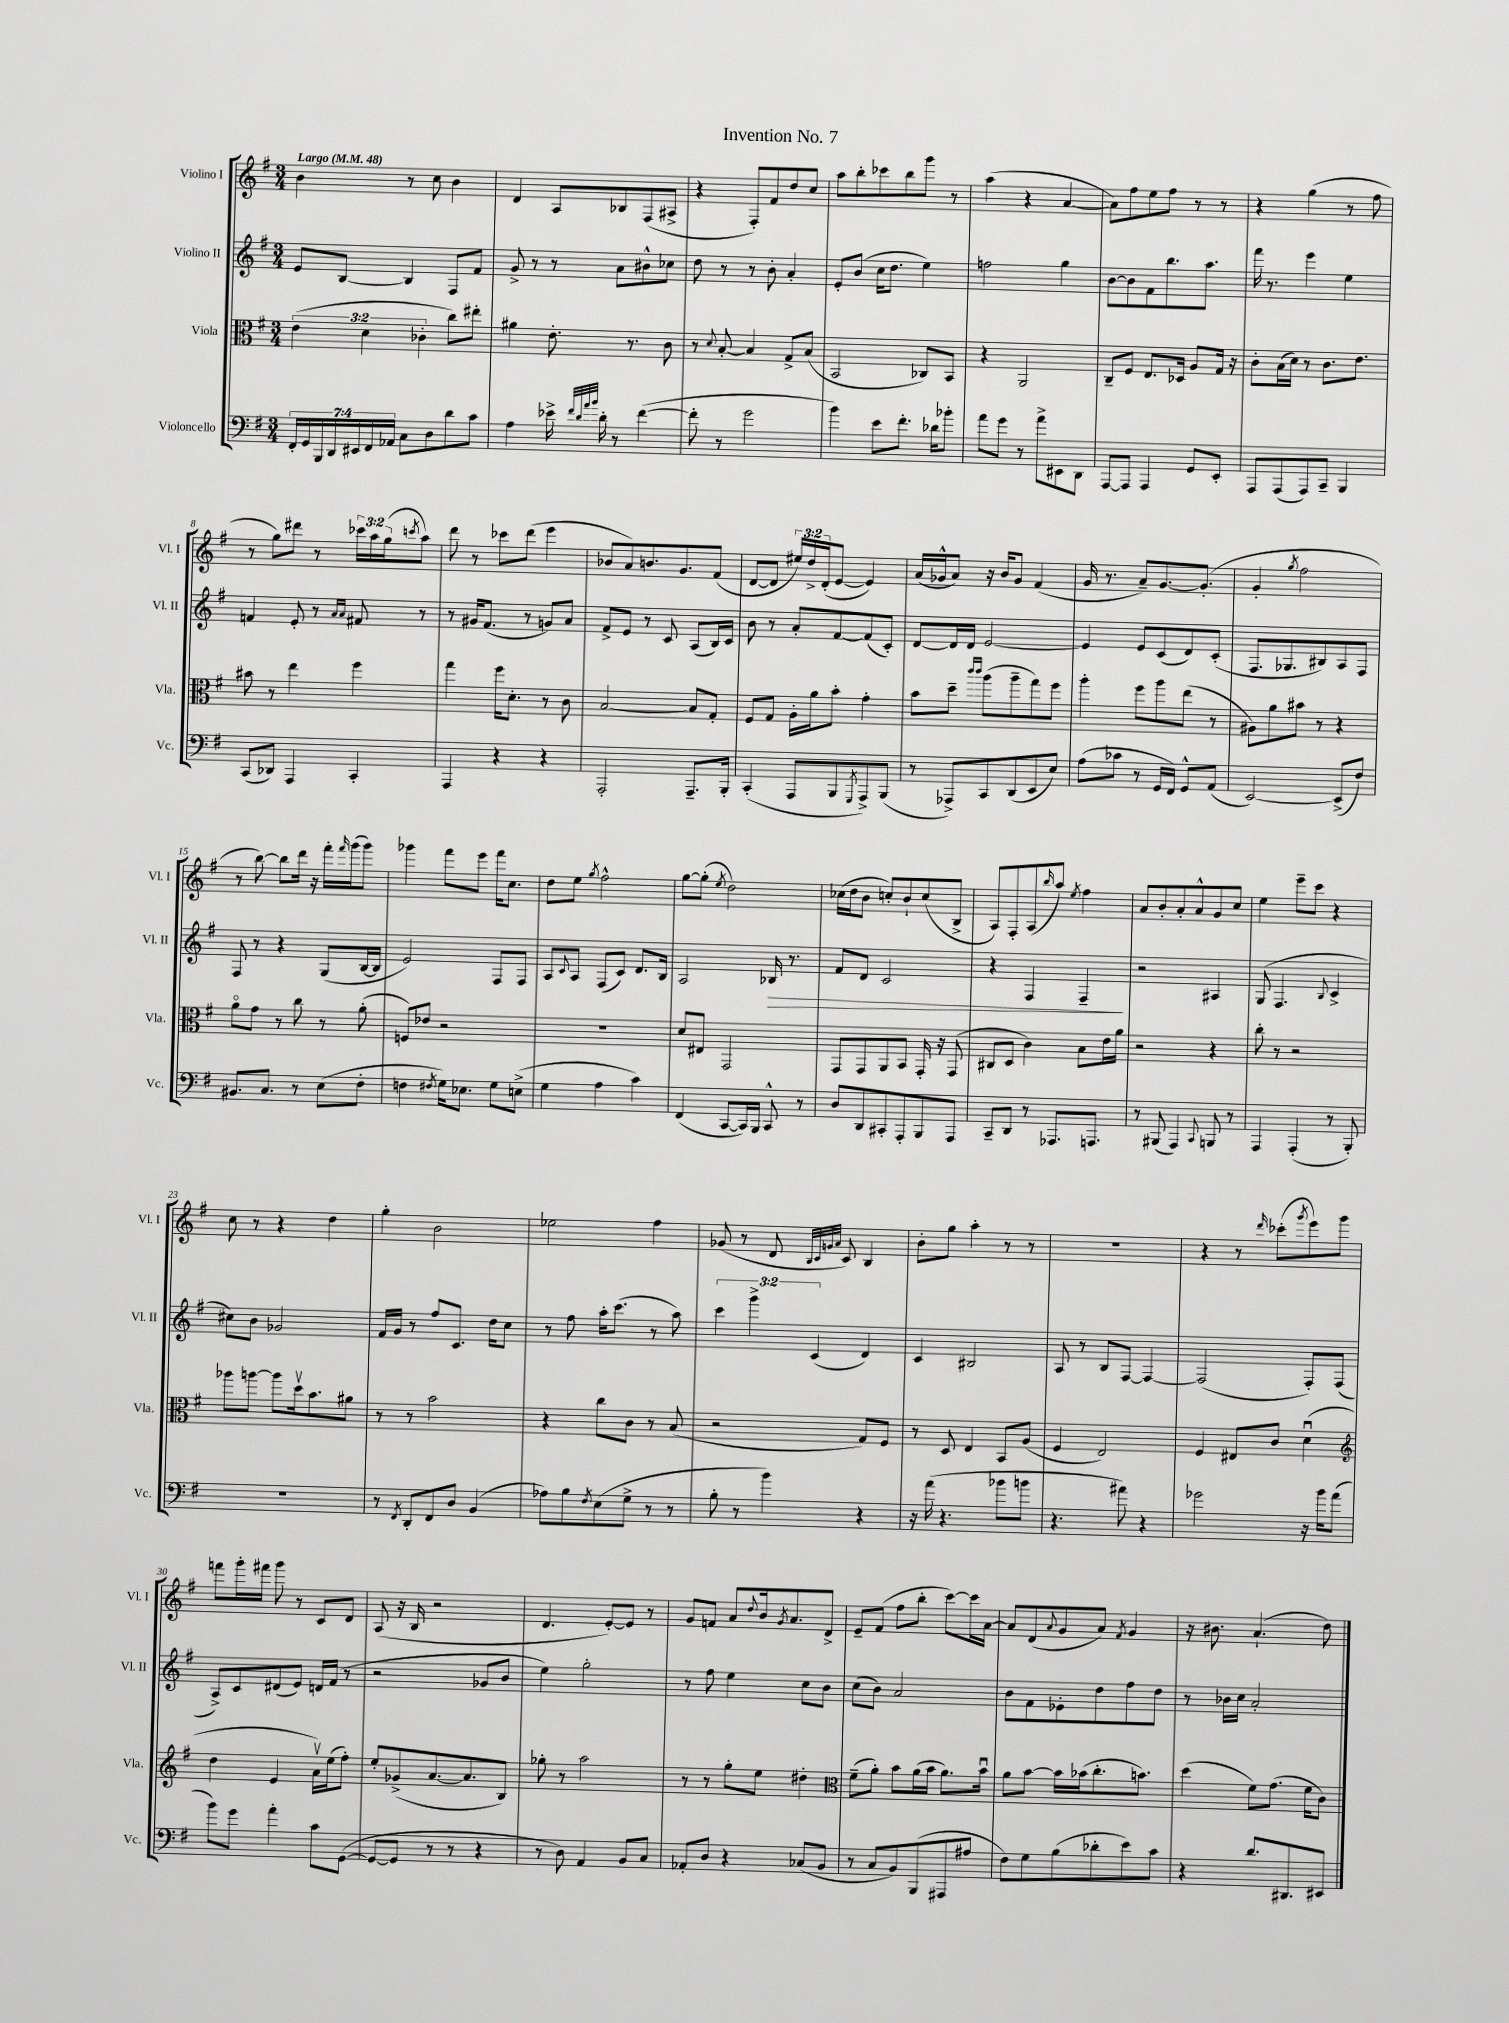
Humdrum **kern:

**kern	**kern	**kern	**kern
*staff4	*staff3	*staff2	*staff1
*clefF4	*clefC3	*clefG2	*clefG2
*k[f#]	*k[f#]	*k[f#]	*k[f#]
*M3/4	*M3/4	*M3/4	*M3/4
*MM48	*MM48	*MM48	*MM48
28FF#'	(6e	8e	4b
28GG	.	.	.
28BBB	.	.	.
28DD	.	.	.
.	.	[8B	.
28EE#	.	.	.
.	6d	.	.
28FF#	.	.	.
28AA-	.	.	.
8C	.	4B]	8r
.	6c-'	.	.
8D	.	.	8cc
8d	8cc)	8F#	4b
8c	8ee#'	8f#	.
=	=	=	=
4A	4a#	8g^	4d
.	.	8r	.
16e-^	8.e'	8r	8A
32qqf#	.	.	.
32qqd	.	.	.
32qqa	.	.	.
32qqb	.	.	.
16d'	.	.	.
8r	.	8a	8B-
.	8.r	.	.
([4f#	.	8b#^^	(8F#
.	8c	8cc-	8A#^
=	=	=	=
8f#']	8r	8dd	4r
.	8qqd	.	.
8r	[8B'	8r	.
2g	4B]	8r	8F#')
.	.	8b'	8f#
.	8G^	4a'	8dd
.	(8B	.	8cc
=	=	=	=
4b)	2BB	8e'	8aa
.	.	(8b	8bb'
8e	.	16cc	8ccc-
.	.	8.dd	.
8.f#'	.	.	8bb
.	8C-)	4ee)	8ggg
16d-	.	.	.
8b-'	8BB	.	8r
=	=	=	=
8a	4r	2ff	(4aa
8g	.	.	.
8r	2AA	.	4r
8a^	.	.	.
8EE#	.	4gg	[4a
8DD	.	.	.
=	=	=	=
[8AAA	8C~	[8b	8a])
8AAA]	8F#	8b]	8ff#
4AAA	8.E	8f#	8ee
.	.	8.bb	8ff#
.	16D-	.	.
8GG	8A	.	8r
.	.	8.aa	.
8EE'	16G	.	8r
.	16r	.	.
=	=	=	=
8AAA	8c'	16fff#	4r
.	.	8.r	.
(8AAA	(16B	.	.
.	16d)	.	.
8AAA)	8r	4eee	(4gg
8CC~	8.c	.	.
4BBB	.	4ee	8r
.	8.e	.	.
.	.	.	8ff#
=	=	=	=
(8CC	8b#	4f	8r
8DD-)	8r	.	8gg)
4AAA	4ee	8e'	8ddd#
.	.	8r	8r
.	.	16qqa	.
.	.	16qqa	.
4CC'	4ff#	8f#	24ccc-
.	.	.	24aa
.	.	.	(24gg
.	.	.	8qccc
.	.	8r	8aa)
=	=	=	=
4AAA	4gg	8r	8ddd
.	.	16g#	8r
.	.	(8.f#	.
4r	16ff#	.	8ccc-
.	8.d'	.	.
.	.	8r	(8ddd
4r	8r	8g)	4eee
.	8c	8a	.
=	=	=	=
2AAA'	[2B	8f#^	8b-
.	.	8e	8a)
.	.	8r	8.b
.	.	8c	.
.	.	.	8.g
8.AAA~	8B]	(8A	.
.	8G'	16B)	(8f#
16BBB'	.	16c	.
=	=	=	=
(4CC'	8F#	8b	[8d
.	8G	8r	8d]
8AAA	16A'	8a'	24ee#)
.	.	.	24dd^
.	16a	.	.
.	.	.	(24d'
8BBB	8b'	[8f#	[8e
8qGGG	.	.	.
8AAA^)	4g'	(8f#]	4e])
(8BBB	.	8c')	.
=	=	=	=
8r	8b	[8d	(16a
.	.	.	16g-^^
8AAA-^)	8dd~	16d]	8a)
.	.	16d	.
.	16qqccc	.	.
.	16qqccc	.	.
8CC	(8aa	[2e	16r
.	.	.	16b
(8DD	8aa~	.	8g-
8EE	8gg)	.	(4f#
8E)	8ff#	.	.
=	=	=	=
(8A	4aa'	4e]	16g
.	.	.	8.r
8c-	.	.	.
8r	8ff#	8e	8a~)
16GG	8aa	(8c	[8.g
16FF#)	.	.	.
8GG^^	(8ee	8d)	.
.	.	.	(8.g']
(8AA	8r	(8c'	.
=	=	=	=
[2EE)	8A#)	8.F#	4g'
.	8a	.	.
.	.	8.G-	.
.	.	.	8qgg
.	8b#	.	2ff#
.	8r	8B#)	.
(8EE^]	4r	8A	.
8F#)	.	8F#	.
=	=	=	=
8.BB#	8ao	8F#	8r
.	8g	8r	[8bb)
8.C	.	.	.
.	8r	4r	8bb]
8r	8cc	.	16ddd
.	.	.	16r
(8E	8r	(8G	16fff#'
.	.	.	16qqfff#
.	.	.	(16ggg
8F#'	(8a'	[16B	8ggg)
.	.	16B]	.
=	=	=	=
4F	8F)	2e)	4ggg-
.	8e-	.	.
8qF#	.	.	.
16G)	2r	.	8fff#
8.E-	.	.	.
.	.	.	8eee
8G	.	8F#	16fff#
.	.	.	8.cc
(8E^	.	8F#	.
=	=	=	=
4G	2.r	8A	8dd
.	.	8qqc	.
.	.	8A	8ee
.	.	.	8qgg
4A	.	(8F#	2ff#^^
.	.	8c)	.
4c)	.	8.d	.
.	.	16B	.
=	=	=	=
(4FF#	8d	2A	[8gg
.	8E#	.	(8gg']
.	.	.	8qee
[8CC	2GG	.	2dd)
16CC])	.	.	.
16BBB	.	.	.
8CC^^	.	16B-	.
.	.	8.r	.
8r	.	.	.
=	=	=	=
8D	8GG	8f#	(16cc-
.	.	.	16dd
8DD	8GG	8d	8b
8CC#'	8AA	2c	8cc')
8AAA'	8BB	.	8b`
8BBB	16GG'	.	(8cc
.	16r	.	.
8AAA	(8GG	.	8B^
=	=	=	=
8CC~	8C#	4r	8A)
8DD	8D	.	8F#'
8r	4c)	4F#	(8A
.	.	.	16qqbb
8.AAA-	.	.	8aa)
.	.	.	8qee
.	8B	4F#~	4ff#
8.AAA	.	.	.
.	16e	.	.
.	16a	.	.
=	=	=	=
8r	2r	2r	8a
(8BBB#	.	.	8b'
4AAA)	.	.	8a'
.	.	.	8a^^
8qqCC	.	.	.
8BBB	4r	4A#	8g
8r	.	.	8cc
=	=	=	=
4AAA	8cc'	(8G	4ee
.	8r	4.F#	.
(4AAA'	2r	.	8eee~
.	.	.	8ccc
.	.	8qqB	.
8r	.	4c^	4r
8BBB')	.	.	.
=	=	=	=
2.r	8aa-	8cc#)	8cc
.	[8aa	8b	8r
.	8aa]	2g-	4r
.	16ddv	.	.
.	8.b	.	.
.	.	.	4dd
.	8a#	.	.
=	=	=	=
8r	8r	16f#	4gg'
.	.	16g	.
8qFF#	.	.	.
8DD'	8r	8r	.
8FF#	2b	8ff#	2b
8D	.	8.c	.
(4BB	.	.	.
.	.	16dd	.
.	.	8cc	.
=	=	=	=
8A-)	4r	8r	2ee-
8B	.	8ff#	.
8qF#	.	.	.
(8E	8cc	16aa'	.
.	.	(8.ccc	.
8G^	8c	.	.
8r	8r	8r	4ff#
8r	(8B	8aa)	.
=	=	=	=
8B'	2r	6ccc	(8g-
8r	.	.	8r
.	.	6ggg^	.
4b)	.	.	8d
.	.	(6c	.
.	.	.	32qqB
.	.	.	32qqc
.	.	.	32qqg
.	.	.	32qqa
.	.	.	8c)
4r	8G)	4d)	4B
.	8F#	.	.
=	=	=	=
16r	8r	4c	8b'
(16a	.	.	.
4.r	8D	.	8gg
.	4E	2B#	4aa'
8b-	8BB	.	8r
8b	(8A	.	8r
=	=	=	=
4.r	4F#	8A	2.r
.	.	8r	.
.	2E)	8B	.
8a#)	.	[8F#	.
4r	.	4F#_	.
=	=	=	=
2g-	4F#	(2F#]	4r
.	8E#	.	8r
.	.	.	16qqddd
.	8c	.	(8ccc-'
.	.	.	8qggg
16r	(4du	8F#')	8eee)
16b	.	.	.
(8a	.	(8F#	8ggg
=	=	=	=
*	*clefG2	*	*
8b)	4dd	8A^)	8fff
8g	.	8c	16ggg'
.	.	.	16fff#
4a'	4e	(8d#	8ggg
.	.	8e)	8r
8c	16av)	16d	8c
.	(16ee	(16f#	.
([8GG	8ff#')	8r	8d
=	=	=	=
8GG_	8ee'	2r	(8A
8GG]	(8g-^	.	16r
.	.	.	16B
8r	[8.a	.	2r
8r	.	.	.
.	8.a]	.	.
4r	.	8g-	.
.	8B)	8b	.
=	=	=	=
8r	8gg-'	4ee)	4.d
8D)	8r	.	.
4AA	2aa	2gg'	.
.	.	.	[8e')
8BB	.	.	8e]
8C	.	.	8r
=	=	=	=
8AA-'	8r	8r	8g
8D	8r	8ff#	8f
4r	8gg'	4ee	8a
.	.	.	8qqdd
.	8ee	.	16b
.	.	.	8qg
.	.	.	8.a
(8C-	4dd#'	8cc	.
8BB	.	8b	8d^
=	=	=	=
*	*clefC3	*	*
8r	(8f#~	(8cc	8e~
8C	8a')	8b)	(8f#
8BB)	8b	2a	8ff#
(8BBB	(16a	.	8bb'
.	16b	.	.
8AAA#	8.a)	.	[8ccc)
8A#	.	.	16ccc]
.	16bu	.	[16a
=	=	=	=
8F#)	8a	8b	8a]
8G	[8b	8f#	(8d
.	.	.	8qqa
(8B	16b]	8e-'	8g
.	(16b-	.	.
8d-'	8.cc'	8dd	8a)
.	.	.	8qf#
8e)	.	8ff#	4g
.	8.b)	.	.
8c	.	8dd	.
=	=	=	=
4r	(4dd	8r	16r
.	.	.	8.b#
.	.	16b-	.
.	.	16cc	.
8.d	8f#)	2a'	(4.a`
.	(8.g	.	.
8.DD#	.	.	.
.	16f#	.	.
8EE#	8c)	.	8dd)
==	==	==	==
*-	*-	*-	*-
